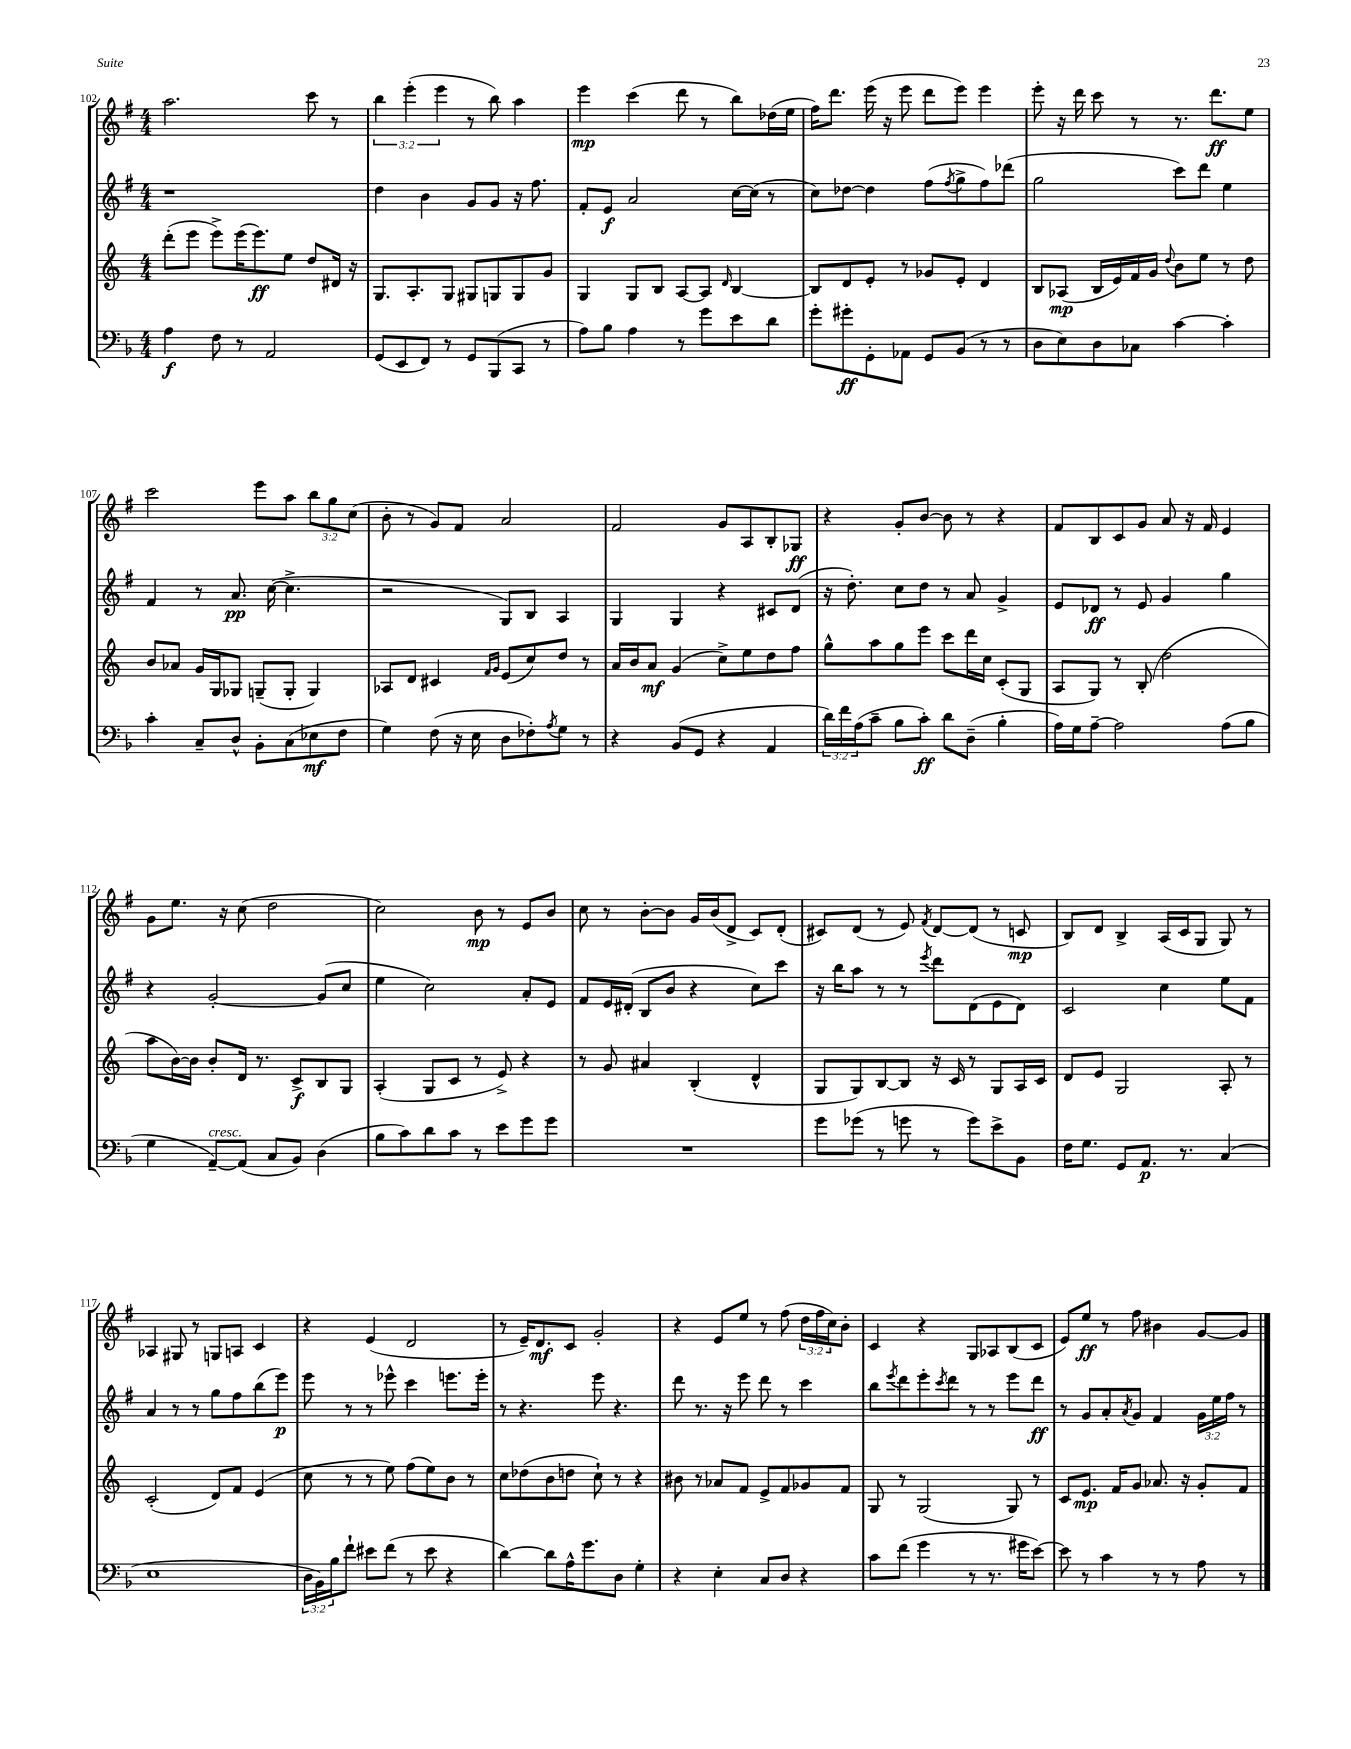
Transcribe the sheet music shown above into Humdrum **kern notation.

**kern	**dynam	**kern	**dynam	**kern	**dynam	**kern	**dynam
*part4	*part4	*part3	*part3	*part2	*part2	*part1	*part1
*staff4	*staff4	*staff3	*staff3	*staff2	*staff2	*staff1	*staff1
*clefF4	*	*clefG2	*	*clefG2	*	*clefG2	*
*k[b-]	*	*k[]	*	*k[f#]	*	*k[f#]	*
*M4/4	*	*M4/4	*	*M4/4	*	*M4/4	*
=102	=102	=102	=102	=102	=102	=102	=102
4A\	f	(8ddd'\L	.	1r	.	2.aa\	.
.	.	8eee\J	.	.	.	.	.
8F\	.	8eee^\L)	.	.	.	.	.
8r	.	(16eee\K	.	.	.	.	.
.	.	8.eee\)	ff	.	.	.	.
2AA/	.	.	.	.	.	.	.
.	.	8ee\J	.	.	.	.	.
.	.	8dd/L	.	.	.	8ccc\	.
.	.	16d#X/Jk	.	.	.	8r	.
.	.	16r	.	.	.	.	.
=103	=103	=103	=103	=103	=103	=103	=103
(8GG/L	.	8.G/L	.	4dd\	.	6bb\	.
8EE/	.	.	.	.	.	.	.
.	.	.	.	.	.	(6eee'\	.
.	.	8.A'/	.	.	.	.	.
8FF/J)	.	.	.	4b\	.	.	.
.	.	.	.	.	.	6eee\	.
8r	.	8G/J	.	.	.	.	.
8GG/L	.	8G#X/L	.	8g/L	.	8r	.
(8BBB-/	.	8Gn/	.	8g/J	.	8bb\)	.
8CC/J	.	8G/	.	16r	.	4aa\	.
.	.	.	.	8.ff#\	.	.	.
8r	.	8g/J	.	.	.	.	.
=104	=104	=104	=104	=104	=104	=104	=104
8A\L)	.	4G/	.	8f#'/L	.	4eee\	mp
8B-\J	.	.	.	8e/J	f	.	.
4A\	.	8G/L	.	2a/	.	(4ccc\	.
.	.	8B/J	.	.	.	.	.
8r	.	[8A/L	.	.	.	8ddd\	.
8g\L	.	8A/J]	.	.	.	8r	.
.	.	16qqd/	.	.	.	.	.
8e\	.	[4B/	.	[16cc\LL	.	8bb\L)	.
.	.	.	.	(16cc\JJ]	.	.	.
8d\J	.	.	.	8r	.	(16dd-X\L	.
.	.	.	.	.	.	16ee\JJ	.
=105	=105	=105	=105	=105	=105	=105	=105
8g'\L	.	8B/L]	.	8cc\L)	.	16ff#\KL)	.
.	.	.	.	.	.	8.ddd\J	.
8g#X'\	ff	8d/	.	[8dd-X\J	.	.	.
8GG'\	.	8e'/J	.	4dd-\]	.	(16eee\	.
.	.	.	.	.	.	16r	.
8AA-X\J	.	8r	.	.	.	8eee\	.
8GG/L	.	8g-X/L	.	(8ff#\L	.	8ddd\L	.
.	.	.	.	8qff#/	.	.	.
(8BB-/J	.	8e'/J	.	8gg^\	.	8eee\J)	.
8r	.	4d/	.	8ff#\)	.	4eee\	.
8r	.	.	.	(8ddd-X\J	.	.	.
=106	=106	=106	=106	=106	=106	=106	=106
8D\L	.	8B/L	.	2gg\	.	8eee'\	.
8E\)	.	(8A-X/J	mp	.	.	16r	.
.	.	.	.	.	.	16ddd\	.
8D\	.	16B/LL	.	.	.	8ccc\	.
.	.	16e/)	.	.	.	.	.
8C-X\J	.	16f/	.	.	.	8r	.
.	.	16g/JJ	.	.	.	.	.
.	.	8qqdd/	.	.	.	.	.
[4c\	.	8b\L	.	8ccc\L)	.	8.r	.
.	.	8ee\J	.	8ddd\J	.	.	.
.	.	.	.	.	.	8.ddd\L	ff
4c'\]	.	8r	.	4ee\	.	.	.
.	.	8dd\	.	.	.	8ee\J	.
!!LO:LB:g=z
=107	=107	=107	=107	=107	=107	=107	=107
4c'\	.	8b/L	.	4f#/	.	2ccc\	.
.	.	8a-X/J	.	.	.	.	.
8C~/L	.	16g/LL	.	8r	.	.	.
.	.	16G/J	.	.	.	.	.
8D^^/J	.	8G-X/J	.	8.a/	pp	.	.
8BB-'\L	.	(8Gn~/L	.	.	.	8eee\L	.
.	.	.	.	([16cc\	.	.	.
(8C\	.	8G'/J	.	4.cc^\]	.	8aa\J	.
8E-X\	mf	4G/)	.	.	.	12bb\L	.
.	.	.	.	.	.	12gg\	.
8F\J	.	.	.	.	.	.	.
.	.	.	.	.	.	(12cc\J	.
=108	=108	=108	=108	=108	=108	=108	=108
4G\)	.	8A-X/L	.	2r	.	8b'\	.
.	.	8d/J	.	.	.	8r	.
(8F\	.	4c#X/	.	.	.	8g/L)	.
16r	.	.	.	.	.	8f#/J	.
16E\	.	.	.	.	.	.	.
.	.	16qqf/LL	.	.	.	.	.
.	.	16qqg/JJ	.	.	.	.	.
8D\L	.	(8e/L	.	8G/L)	.	2a/	.
8F-X'\)	.	8cc/)	.	8B/J	.	.	.
8qA/	.	.	.	.	.	.	.
8G\J	.	8dd/J	.	4A/	.	.	.
8r	.	8r	.	.	.	.	.
=109	=109	=109	=109	=109	=109	=109	=109
4r	.	16a/LL	.	4G/	.	2f#/	.
.	.	16b/J	.	.	.	.	.
.	.	8a/J	mf	.	.	.	.
(8BB-/L	.	(4g/	.	4G/	.	.	.
8GG/J	.	.	.	.	.	.	.
4r	.	8cc^\L)	.	4r	.	8g/L	.
.	.	8ee\	.	.	.	8A/	.
4AA/	.	8dd\	.	8c#X/L	.	8B'/	.
.	.	8ff\J	.	(8d/J	.	8G-X/J	ff
=110	=110	=110	=110	=110	=110	=110	=110
24d\LL)	.	8gg^^\L	.	16r	.	4r	.
24f\	.	.	.	.	.	.	.
.	.	.	.	8.dd'\)	.	.	.
(24A\J	.	.	.	.	.	.	.
8c~\J	.	8aa\	.	.	.	.	.
8B-\L	.	8gg\	.	8cc\L	.	8g'/L	.
8c'\J)	ff	8eee\J	.	8dd\J	.	[8b/J	.
8d\L	.	8ccc\L	.	8r	.	8b\]	.
(8D~\J	.	16ddd\L	.	8a/	.	8r	.
.	.	16cc\JJ	.	.	.	.	.
4B-'\	.	(8c'/L	.	4g^/	.	4r	.
.	.	8G/J	.	.	.	.	.
=111	=111	=111	=111	=111	=111	=111	=111
16A\LL)	.	8A/L	.	8e/L	.	8f#/L	.
16G\J	.	.	.	.	.	.	.
[8A~\J	.	8G/J)	.	8d-X/J	ff	8B/	.
2A\]	.	8r	.	8r	.	8c/	.
.	.	(8B'/	.	8e/	.	8g/J	.
.	.	2dd\	.	4g/	.	8a/	.
.	.	.	.	.	.	16r	.
.	.	.	.	.	.	16f#/	.
(8A\L	.	.	.	4gg\	.	4e/	.
8B-\J	.	.	.	.	.	.	.
!!LO:LB:g=z
=112	=112	=112	=112	=112	=112	=112	=112
4G\	.	8aa\L	.	4r	.	8g\L	.
.	.	[16b\L)	.	.	.	8.ee\J	.
.	.	16b\JJ]	.	.	.	.	.
!LO:TX:a:i:t=cresc.	!	!	!	!	!	!	!
[8AA~/L)	.	8b'/L	.	[2g'/	.	.	.
.	.	.	.	.	.	16r	.
(8AA/J]	.	16d/Jk	.	.	.	(8cc\	.
.	.	8.r	.	.	.	.	.
8C/L	.	.	.	.	.	2dd\	.
8BB-/J)	.	8c^/L	f	.	.	.	.
(4D\	.	8B/	.	(8g/L]	.	.	.
.	.	8G/J	.	8cc/J	.	.	.
=113	=113	=113	=113	=113	=113	=113	=113
8B-\L	.	(4A'/	.	4ee\	.	2cc\)	.
8c\)	.	.	.	.	.	.	.
8d\	.	8G/L	.	2cc\)	.	.	.
8c\J	.	8c/J	.	.	.	.	.
8r	.	8r	.	.	.	8b\	mp
8e\L	.	8e^/)	.	.	.	8r	.
8g\	.	4r	.	8a'/L	.	8e/L	.
8g\J	.	.	.	8e/J	.	8b/J	.
=114	=114	=114	=114	=114	=114	=114	=114
1r	.	8r	.	8f#/L	.	8cc\	.
.	.	8g/	.	16e/L	.	8r	.
.	.	.	.	(16d#X'/JJ	.	.	.
.	.	4a#X/	.	8B/L	.	[8b'\L	.
.	.	.	.	8b/J	.	8b\J]	.
.	.	(4B'/	.	4r	.	16g/LL	.
.	.	.	.	.	.	(16b/J	.
.	.	.	.	.	.	8d^/J	.
.	.	4d^^/	.	8cc\L)	.	8c/L)	.
.	.	.	.	8ccc\J	.	(8d'/J	.
=115	=115	=115	=115	=115	=115	=115	=115
8g\L	.	8G/L	.	16r	.	8c#X/L)	.
.	.	.	.	16bb\KL	.	.	.
(8g-X\J	.	8G/)	.	8aa\J	.	(8d/J	.
8r	.	[8B/	.	8r	.	8r	.
8gn\	.	8B/J]	.	8r	.	8e/)	.
.	.	.	.	8qeee/	.	8qf#/	.
8r	.	16r	.	8ddd\L	.	[8d/L	.
.	.	16c/	.	.	.	.	.
8g\L)	.	8r	.	(8d\	.	(8d/J]	.
8e^\	.	8G/L	.	8e\	.	8r	.
8BB-\J	.	16A/L	.	8d\J)	.	8cn/	mp
.	.	16c/JJ	.	.	.	.	.
=116	=116	=116	=116	=116	=116	=116	=116
16F\KL	.	8d/L	.	2c/	.	8B/L)	.
8.G\J	.	.	.	.	.	.	.
.	.	8e/J	.	.	.	8d/J	.
8GG/L	.	2G/	.	.	.	4B^/	.
8.AA/J	p	.	.	.	.	.	.
.	.	.	.	4cc\	.	(16A/LL	.
8.r	.	.	.	.	.	16c/J	.
.	.	.	.	.	.	8G/J	.
(4C/	.	8A'/	.	8ee\L	.	8G/)	.
.	.	8r	.	8f#\J	.	8r	.
!!LO:LB:g=z
=117	=117	=117	=117	=117	=117	=117	=117
1E	.	(2c'/	.	4a/	.	4A-X/	.
.	.	.	.	8r	.	8G#X/	.
.	.	.	.	8r	.	8r	.
.	.	8d/L)	.	8gg\L	.	8Gn/L	.
.	.	8f/J	.	8ff#\	.	8An/J	.
.	.	(4e/	.	(8bb\	.	4c/	.
.	.	.	.	8eee\J)	p	.	.
=118	=118	=118	=118	=118	=118	=118	=118
24D\LL	.	8cc\	.	8eee\	.	4r	.
24BB-\)	.	.	.	.	.	.	.
24B-\J	.	.	.	.	.	.	.
8f`\J	.	8r	.	8r	.	.	.
8e#X\L	.	8r	.	8r	.	(4e/	.
(8f\J	.	8ee\)	.	8eee-X^^\	.	.	.
8r	.	(8ff\L	.	4ccc\	.	2d/	.
8e#\	.	8ee\)	.	.	.	.	.
4r	.	8b\J	.	8.eeen\L	.	.	.
.	.	8r	.	.	.	.	.
.	.	.	.	16eee'\Jk	.	.	.
=119	=119	=119	=119	=119	=119	=119	=119
[4d\)	.	8cc\L	.	8r	.	8r	.
.	.	(8dd-X\	.	4.r	.	16e~/KL)	.
.	.	.	.	.	.	8.d/	mf
8d\L]	.	8b\	.	.	.	.	.
16A^^\K	.	8ddn\J	.	.	.	8c/J	.
8.g\	.	.	.	.	.	.	.
.	.	8cc`\)	.	8eee\	.	2g'/	.
8D\J	.	8r	.	4.r	.	.	.
4G'\	.	4r	.	.	.	.	.
=120	=120	=120	=120	=120	=120	=120	=120
4r	.	8b#X\	.	8ddd\	.	4r	.
.	.	8r	.	8.r	.	.	.
4E'\	.	8a-X/L	.	.	.	8e/L	.
.	.	.	.	16r	.	.	.
.	.	8f/J	.	8eee\	.	8ee/J	.
8C/L	.	8e^/L	.	8ddd\	.	8r	.
8D/J	.	8f/	.	8r	.	(8ff#\	.
4r	.	8g-X/	.	4ccc\	.	24dd\LL	.
.	.	.	.	.	.	24ff#\	.
.	.	.	.	.	.	24cc\J)	.
.	.	8f/J	.	.	.	8b'\J	.
=121	=121	=121	=121	=121	=121	=121	=121
8c\L	.	8G/	.	8bb\L	.	4c/	.
.	.	.	.	8qeee/	.	.	.
(8f\J	.	8r	.	8ddd\	.	.	.
4g\	.	(2G/	.	8eee'\	.	4r	.
.	.	.	.	8qccc/	.	.	.
.	.	.	.	8ddd\J	.	.	.
8r	.	.	.	8r	.	8G/L	.
8.r	.	.	.	8r	.	8A-X/	.
.	.	8G/)	.	8eee\L	.	(8B/	.
16g#X\KL	.	.	.	.	.	.	.
[8e\J)	.	8r	.	8ddd\J	ff	8c/J	.
=122	=122	=122	=122	=122	=122	=122	=122
8e\]	.	8c/L	.	8r	.	8e/L)	.
8r	.	8.e/J	mp	8g/L	.	8ee/J	ff
4c\	.	.	.	8a'/	.	8r	.
.	.	16f/KL	.	.	.	.	.
.	.	.	.	8qa/	.	.	.
.	.	8g/J	.	8g/J	.	8ff#\	.
8r	.	8.a-X/	.	4f#/	.	4b#X\	.
8r	.	.	.	.	.	.	.
.	.	16r	.	.	.	.	.
8A\	.	8g'/L	.	24g\LL	.	[8g/L	.
.	.	.	.	24ee\	.	.	.
.	.	.	.	24ff#\JJ	.	.	.
8r	.	8f/J	.	8r	.	8g/J]	.
==	==	==	==	==	==	==	==
*-	*-	*-	*-	*-	*-	*-	*-
